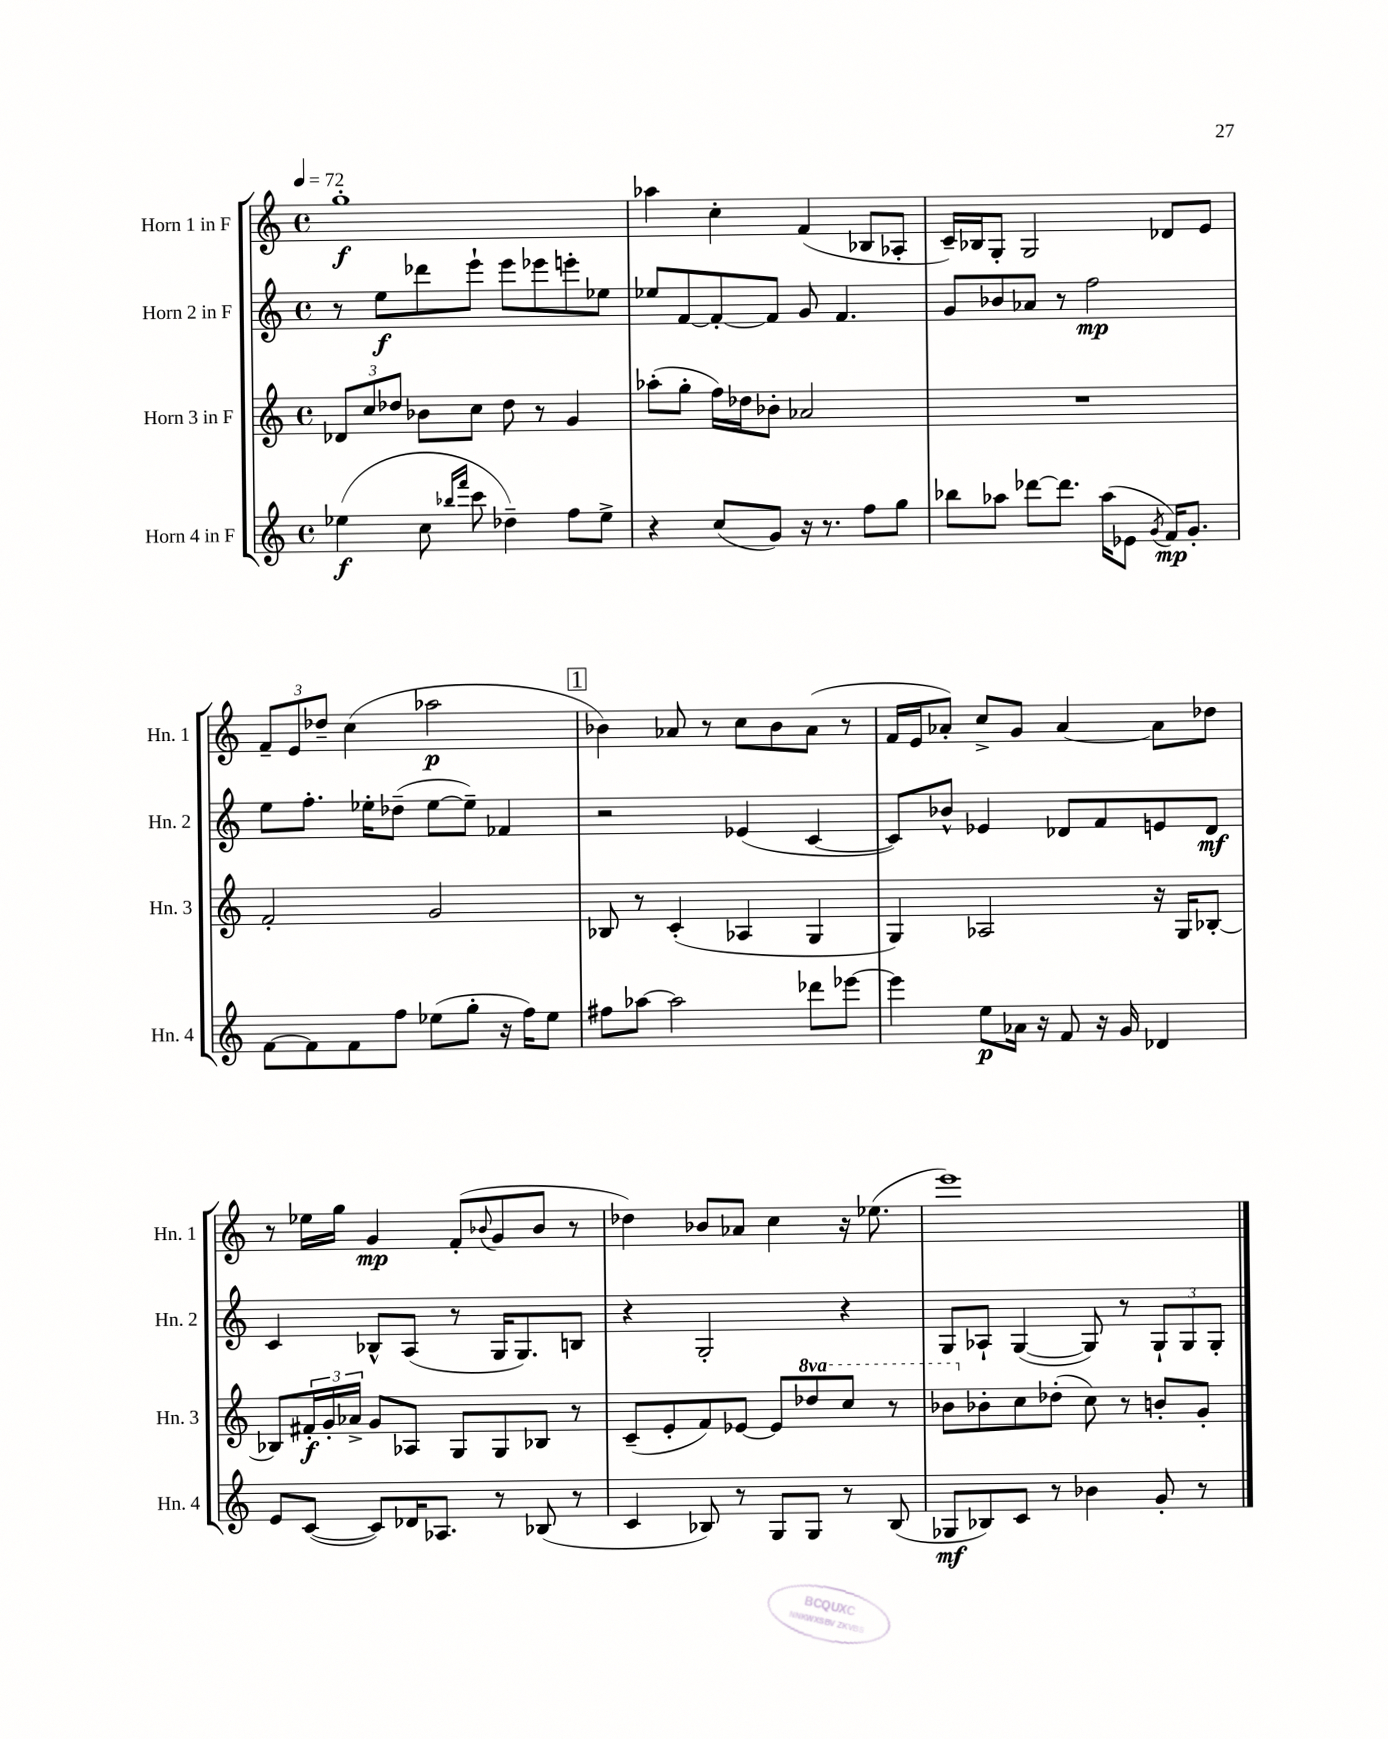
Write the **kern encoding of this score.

**kern	**dynam	**kern	**dynam	**kern	**dynam	**kern	**dynam
*part4	*part4	*part3	*part3	*part2	*part2	*part1	*part1
*staff4	*staff4	*staff3	*staff3	*staff2	*staff2	*staff1	*staff1
*I"Horn 4 in F	*	*I"Horn 3 in F	*	*I"Horn 2 in F	*	*I"Horn 1 in F	*
*I'Hn. 4	*	*I'Hn. 3	*	*I'Hn. 2	*	*I'Hn. 1	*
*clefG2	*	*clefG2	*	*clefG2	*	*clefG2	*
*k[]	*	*k[]	*	*k[]	*	*k[]	*
*M4/4	*	*M4/4	*	*M4/4	*	*M4/4	*
*met(c)	*	*met(c)	*	*met(c)	*	*met(c)	*
*MM72	*	*MM72	*	*MM72	*	*MM72	*
=1	=1	=1	=1	=1	=1	=1	=1
(4ee-X\	f	12d-X/L	.	8r	.	1gg'	f
.	.	12cc/	.	.	.	.	.
.	.	.	.	8ee\L	f	.	.
.	.	12dd-X/J	.	.	.	.	.
8cc\	.	8b-X\L	.	8ddd-X\	.	.	.
16qqbb-X/LL	.	.	.	.	.	.	.
16qqfff/JJ	.	.	.	.	.	.	.
8ccc\	.	8cc\J	.	8eee`\J	.	.	.
4dd-X~\)	.	8dd-\	.	8eee\L	.	.	.
.	.	8r	.	8eee-X\	.	.	.
8ff\L	.	4g/	.	8eeen'\	.	.	.
8ee-^\J	.	.	.	8ee-X\J	.	.	.
=2	=2	=2	=2	=2	=2	=2	=2
4r	.	(8aa-X'\L	.	8ee-X/L	.	4aa-X\	.
.	.	8gg'\J	.	[8f/	.	.	.
(8cc/L	.	16ff\LL)	.	8f'/_	.	4cc'\	.
.	.	16dd-X\J	.	.	.	.	.
8g/J)	.	8b-X'\J	.	8f/J]	.	.	.
16r	.	2a-X/	.	8g/	.	(4f/	.
8.r	.	.	.	.	.	.	.
.	.	.	.	4.f/	.	.	.
8ff\L	.	.	.	.	.	8B-X/L	.
8gg\J	.	.	.	.	.	8A-X'/J	.
=3	=3	=3	=3	=3	=3	=3	=3
8bb-X\L	.	1r	.	8g/L	.	16c~/LL)	.
.	.	.	.	.	.	16B-X/J	.
8aa-X\J	.	.	.	8b-X/	.	8G'/J	.
[8ddd-X\L	.	.	.	8a-X/J	.	2G/	.
8.ddd-\J]	.	.	.	8r	.	.	.
.	.	.	.	2ff\	mp	.	.
(16aa-\KL	.	.	.	.	.	.	.
8e-X\J	.	.	.	.	.	.	.
8qg/	.	.	.	.	.	.	.
16f/KL)	mp	.	.	.	.	8d-X/L	.
8.g'/J	.	.	.	.	.	.	.
.	.	.	.	.	.	8e/J	.
!!LO:LB:g=z
=4	=4	=4	=4	=4	=4	=4	=4
[8f\L	.	2f'/	.	8ee\L	.	12f~/L	.
.	.	.	.	.	.	12e/	.
8f\]	.	.	.	8.ff'\J	.	.	.
.	.	.	.	.	.	12dd-X~/J	.
8f\	.	.	.	.	.	(4cc\	.
.	.	.	.	16ee-X'\KL	.	.	.
8ff\J	.	.	.	(8dd-X~\J	.	.	.
(8ee-X\L	.	2g/	.	[8ee-\L	.	2aa-X\	p
8gg'\J	.	.	.	8ee-~\J])	.	.	.
16r	.	.	.	4f-X/	.	.	.
16ff\KL)	.	.	.	.	.	.	.
8ee-\J	.	.	.	.	.	.	.
!!LO:REH:place=s1:t=1
=5	=5	=5	=5	=5	=5	=5	=5
8ff#X\L	.	8B-X/	.	2r	.	4b-X\)	.
[8aa-X\J	.	8r	.	.	.	.	.
2aa-\]	.	(4c'/	.	.	.	8a-X/	.
.	.	.	.	.	.	8r	.
.	.	4A-X/	.	(4e-X/	.	8cc\L	.
.	.	.	.	.	.	8b-\	.
8ddd-X\L	.	4G/	.	[4c/	.	(8a-\J	.
[8eee-X\J	.	.	.	.	.	8r	.
=6	=6	=6	=6	=6	=6	=6	=6
4eee-\]	.	4G/)	.	8c/L])	.	16f/LL	.
.	.	.	.	.	.	16e/J	.
.	.	.	.	8b-X^^/J	.	8a-X'/J)	.
8ee\L	p	2A-X/	.	4e-X/	.	8cc^/L	.
16a-X\Jk	.	.	.	.	.	8g/J	.
16r	.	.	.	.	.	.	.
8f/	.	.	.	8d-X/L	.	[4a-/	.
16r	.	.	.	8f/	.	.	.
16g/	.	.	.	.	.	.	.
4d-X/	.	16r	.	8en/	.	8a-\L]	.
.	.	16G/KL	.	.	.	.	.
.	.	[8B-X'/J	.	8d-/J	mf	8dd-X\J	.
!!LO:LB:g=z
=7	=7	=7	=7	=7	=7	=7	=7
8e/L	.	8B-X/L]	.	4c/	.	8r	.
([8c/J	.	24f#X'/L	f	.	.	16ee-X\LL	.
.	.	24g'/	.	.	.	.	.
.	.	.	.	.	.	16gg\JJ	.
.	.	24a-X^/JJ	.	.	.	.	.
8c/L])	.	8g/L	.	8B-X^^/L	.	4g/	mp
16d-X/K	.	8A-X/J	.	(8A/J	.	.	.
8.A-X/J	.	.	.	.	.	.	.
.	.	8G/L	.	8r	.	(8f'/L	.
.	.	.	.	.	.	8qqb-X/	.
8r	.	8G/	.	16G/KL	.	8g/	.
.	.	.	.	8.G/)	.	.	.
(8B-X/	.	8B-X/J	.	.	.	8b-/J	.
8r	.	8r	.	8Bn/J	.	8r	.
=8	=8	=8	=8	=8	=8	=8	=8
4c/	.	(8c~/L	.	4r	.	4dd-X\)	.
.	.	8e'/	.	.	.	.	.
8B-X/)	.	8f/)	.	2G'/	.	8b-X/L	.
8r	.	[8e-X/J	.	.	.	8a-X/J	.
8G/L	.	8e-/L]	.	.	.	4cc\	.
*	*	*8va	*	*	*	*	*
8G/J	.	8ddd-X/	.	.	.	.	.
8r	.	8ccc/J	.	4r	.	16r	.
.	.	.	.	.	.	(8.ee-X\	.
(8B-/	.	8r	.	.	.	.	.
=9	=9	=9	=9	=9	=9	=9	=9
8G-X/L	mf	8bb-X\L	.	8G/L	.	1eee)	.
*	*	*X8va	*	*	*	*	*
8B-X/)	.	8b-X'\	.	8A-X`/J	.	.	.
8c/J	.	8cc\	.	([4G/	.	.	.
8r	.	(8dd-X'\J	.	.	.	.	.
4b-X\	.	8cc\)	.	8G/])	.	.	.
.	.	8r	.	8r	.	.	.
8g'/	.	8bn'/L	.	12G`/L	.	.	.
.	.	.	.	12G/	.	.	.
8r	.	8g'/J	.	.	.	.	.
.	.	.	.	12G'/J	.	.	.
==	==	==	==	==	==	==	==
*-	*-	*-	*-	*-	*-	*-	*-
